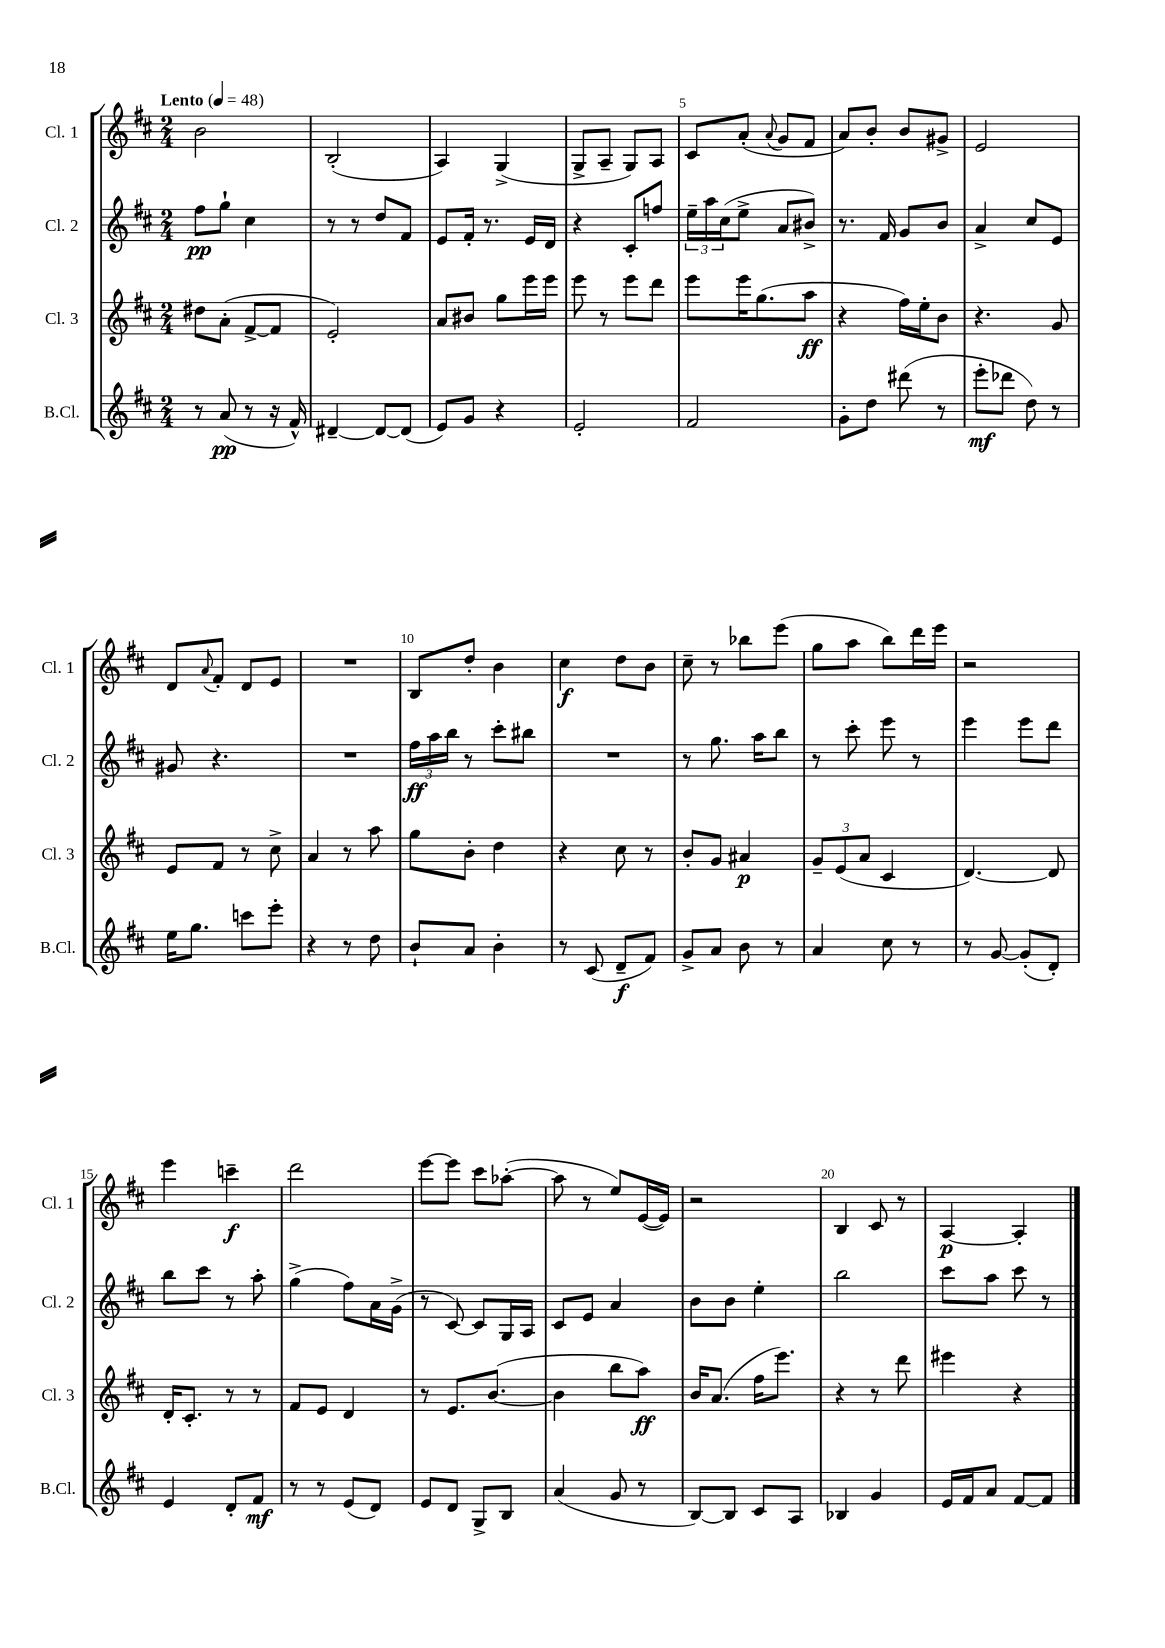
<<
\new StaffGroup <<
\new Staff = "s0" \with { instrumentName = "Cl. 1" shortInstrumentName = "Cl. 1" } {
    \clef treble \key d \major \numericTimeSignature \time 2/4 \tempo "Lento" 4 = 48
    b'2 |
    b2-.( |
    a4) g4->( |
    g8-> a8-- g8) a8 |
    cis'8 a'8-.( \appoggiatura { a'8 } g'8 fis'8 |
    a'8) b'8-. b'8 gis'8-> |
    e'2 |
    d'8 \appoggiatura { a'8 } fis'8-. d'8 e'8 |
    R2 |
    b8 d''8-. b'4 |
    cis''4\f d''8 b'8 |
    cis''8-- r8 bes''8 e'''8( |
    g''8 a''8 b''8) d'''16 e'''16 |
    r2 |
    e'''4 c'''4--\f |
    d'''2 |
    e'''8~ e'''8 cis'''8 aes''8~-.( |
    aes''8 r8 e''8) e'16~( e'16) |
    r2 |
    b4 cis'8 r8 |
    a4~\p a4-. \bar "|." |
}
\new Staff = "s1" \with { instrumentName = "Cl. 2" shortInstrumentName = "Cl. 2" } {
    \clef treble \key d \major \numericTimeSignature \time 2/4
    fis''8\pp g''8-! cis''4 |
    r8 r8 d''8 fis'8 |
    e'8 fis'16-. r8. e'16 d'16 |
    r4 cis'8-. f''8 |
    \tuplet 3/2 { e''16-- a''16 cis''16( } e''8-> a'8 bis'8->) |
    r8. fis'16 g'8 b'8 |
    a'4-> cis''8 e'8 |
    gis'8 r4. |
    R2 |
    \tuplet 3/2 { fis''16\ff a''16 b''16 } r8 cis'''8-. bis''8 |
    R2 |
    r8 g''8. a''16 b''8 |
    r8 cis'''8-. e'''8 r8 |
    e'''4 e'''8 d'''8 |
    b''8 cis'''8 r8 a''8-. |
    g''4->( fis''8) a'16 g'16->( |
    r8 cis'8~) cis'8 g16 a16 |
    cis'8 e'8 a'4 |
    b'8 b'8 e''4-. |
    b''2 |
    cis'''8 a''8 cis'''8 r8 \bar "|." |
}
\new Staff = "s2" \with { instrumentName = "Cl. 3" shortInstrumentName = "Cl. 3" } {
    \clef treble \key d \major \numericTimeSignature \time 2/4
    dis''8 a'8-.( fis'8~-> fis'8 |
    e'2-.) |
    a'8 bis'8 g''8 e'''16 e'''16 |
    e'''8 r8 e'''8 d'''8 |
    e'''8 e'''16 g''8.( a''8\ff |
    r4 fis''16) e''16-. b'8 |
    r4. g'8 |
    e'8 fis'8 r8 cis''8-> |
    a'4 r8 a''8 |
    g''8 b'8-. d''4 |
    r4 cis''8 r8 |
    b'8-. g'8 ais'4\p |
    \tuplet 3/2 { g'8-- e'8( a'8 } cis'4 |
    d'4.~) d'8 |
    d'16-. cis'8.-. r8 r8 |
    fis'8 e'8 d'4 |
    r8 e'8. b'8.~( |
    b'4 b''8 a''8\ff) |
    b'16 a'8.( fis''16 e'''8.) |
    r4 r8 d'''8 |
    eis'''4 r4 \bar "|." |
}
\new Staff = "s3" \with { instrumentName = "B.Cl." shortInstrumentName = "B.Cl." } {
    \clef treble \key d \major \numericTimeSignature \time 2/4
    r8 a'8\pp( r8 r16 fis'16-^) |
    dis'4~-- dis'8~ dis'8( |
    e'8) g'8 r4 |
    e'2-. |
    fis'2 |
    g'8-. d''8 dis'''8( r8 |
    e'''8-.\mf des'''8 d''8) r8 |
    e''16 g''8. c'''8 e'''8-. |
    r4 r8 d''8 |
    b'8-! a'8 b'4-. |
    r8 cis'8( d'8--\f fis'8) |
    g'8-> a'8 b'8 r8 |
    a'4 cis''8 r8 |
    r8 g'8~ g'8-.( d'8-.) |
    e'4 d'8-. fis'8\mf |
    r8 r8 e'8( d'8) |
    e'8 d'8 g8-> b8 |
    a'4( g'8 r8 |
    b8~) b8 cis'8 a8 |
    bes4 g'4 |
    e'16 fis'16 a'8 fis'8~ fis'8 \bar "|." |
}
>>
>>
\layout { \context { \Score \override BarNumber.break-visibility = ##(#f #t #t) barNumberVisibility = #(every-nth-bar-number-visible 5) } }
